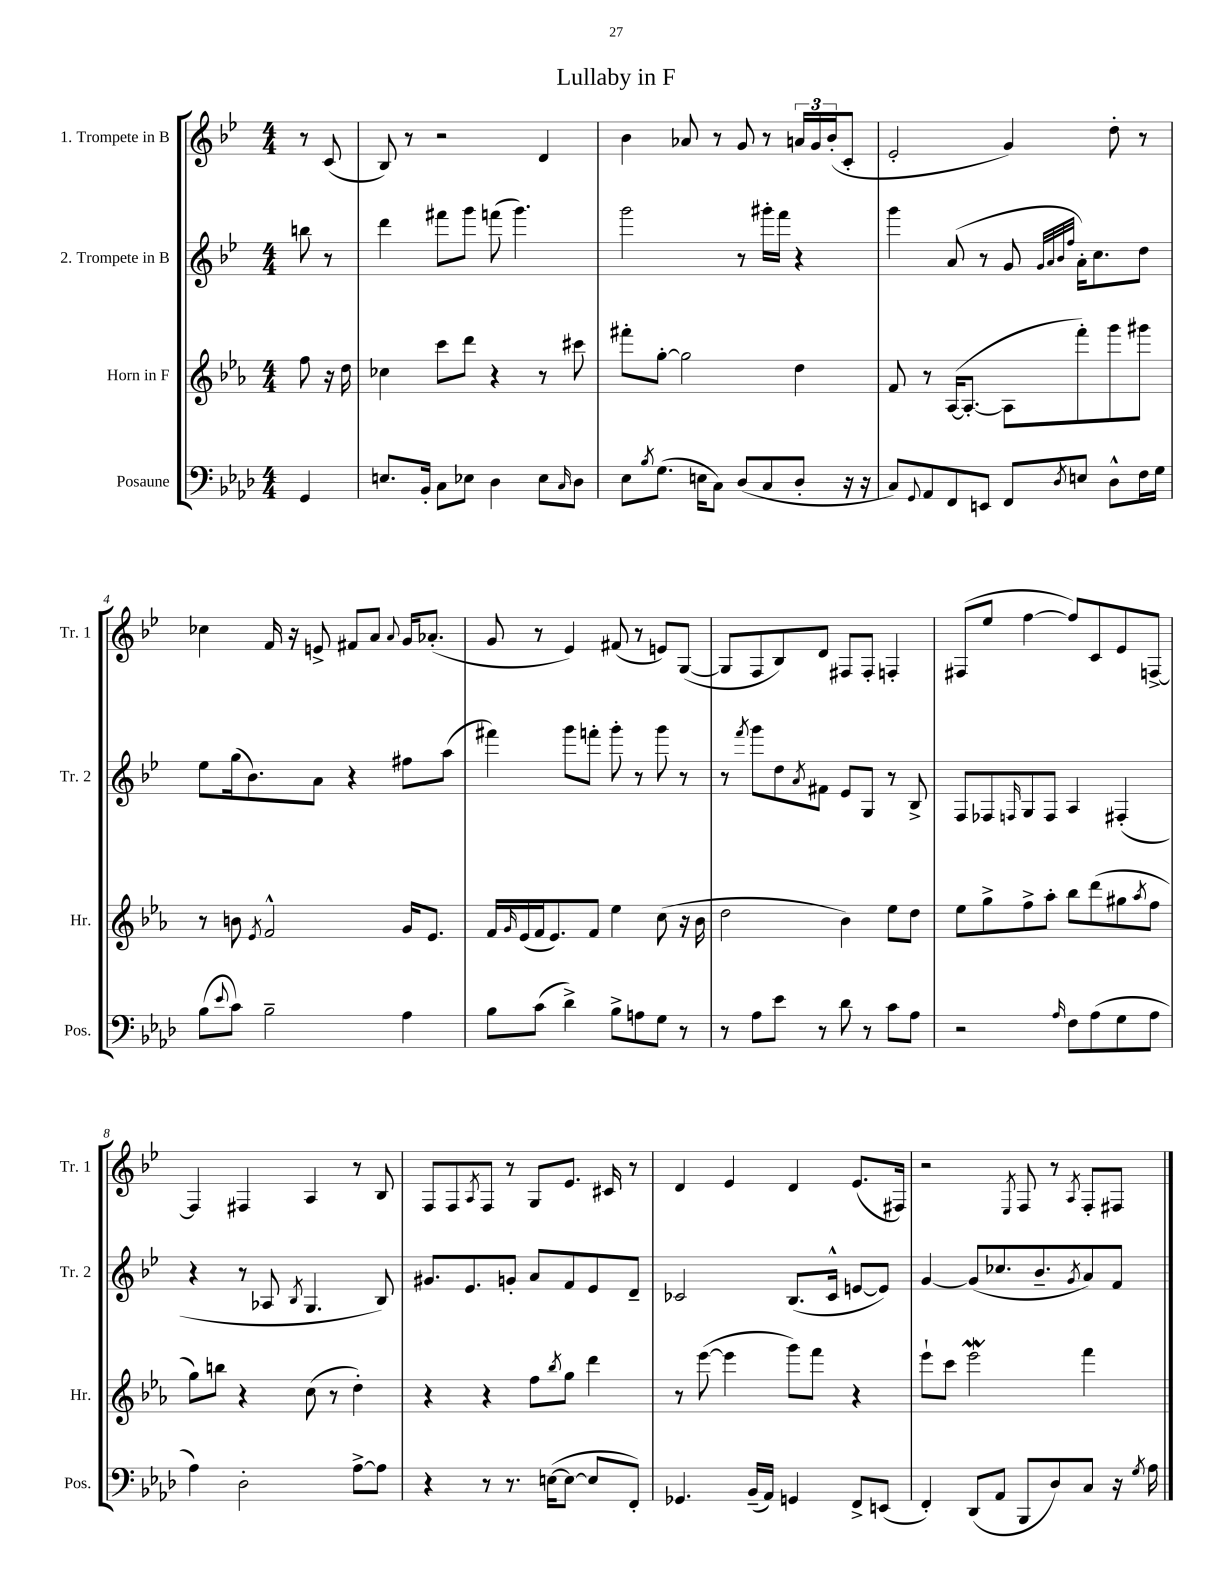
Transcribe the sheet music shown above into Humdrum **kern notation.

**kern	**kern	**kern	**kern
*staff4	*staff3	*staff2	*staff1
*clefF4	*clefG2	*clefG2	*clefG2
*k[b-e-a-d-]	*k[b-e-a-]	*k[b-e-]	*k[b-e-]
*M4/4	*M4/4	*M4/4	*M4/4
4GG/	8ff\	8bb\	8r
.	16r	8r	(8c/
.	16dd\	.	.
=	=	=	=
8.E/L	4cc-\	4ddd\	8B-/)
.	.	.	8r
16BB-'/Jk	.	.	.
8C\L	8ccc\L	8fff#\L	2r
8E-\J	8ddd\J	8ggg\J	.
4D-\	4r	(8fff\	.
.	.	4.ggg\)	.
8E-\L	8r	.	4d/
16qqC/	.	.	.
8D-\J	8ccc#\	.	.
=	=	=	=
8E-\L	8fff#'\L	2ggg\	4b-\
8qB-/	.	.	.
(8.G\J	[8gg'\J	.	.
.	2gg\]	.	8a-/
16E\LK	.	.	.
8C\J)	.	.	8r
(8D-/L	.	8r	8g/
8C/	.	16ggg#'\LL	8r
.	.	16fff\JJ	.
8D-'/J	4dd\	4r	24a/LL
.	.	.	24g/
.	.	.	(24b-'/J
16r	.	.	8c'/J
16r	.	.	.
=	=	=	=
8C/L)	8f/	4ggg\	2e-'/
8qqGG/	.	.	.
8AA-/	8r	.	.
8FF/	([16A-/LK	(8a/	.
.	8.A-'/_J	.	.
8EE/J	.	8r	.
8FF/L	8A-\]L	8g/	4g/)
.	.	32qqg/LLL	.
.	.	32qqa/	.
.	.	32qqb-/	.
8qD-/	.	32qqff/JJJ	.
8E/J	8fff'\)	16a'\LK)	.
.	.	8.cc\	.
8D-^^\L	8ggg\	.	8dd'\
16F\L	8ggg#\J	8dd\J	8r
16G\JJ	.	.	.
=	=	=	=
(8B-\L	8r	8ee-\L	4cc-\
8qqe-/	.	.	.
8c\J)	8b\	(16gg\k	.
.	.	8.b-\)	.
.	8qe-/	.	.
2B-~\	2f^^/	.	16f/
.	.	.	16r
.	.	8a\J	8e^/
.	.	4r	8f#/L
.	.	.	8a/J
.	.	.	8qqa/
4A-\	16g/LK	8ff#\L	16g/LK
.	8.e-/J	.	(8.a-'/J
.	.	(8aa\J	.
=	=	=	=
8B-\L	16f/LL	4fff#\)	8g/
.	16qqg/	.	.
.	(16e-/	.	.
(8c\J	16f/J	.	8r
.	8.e-/)	.	.
4d-^\)	.	8ggg\L	4e-/)
.	8f/J	8fff'\J	.
8B-^\L	4ee-\	8ggg'\	(8f#/
8A\	.	8r	8r
8G\J	(8cc\	8ggg\	8e/L)
8r	16r	8r	([8G/J
.	16b-\	.	.
=	=	=	=
8r	2dd\	8r	8G/]L
.	.	8qfff/	.
8A-\L	.	8ggg\L	8F/
8e-\J	.	8dd\	8B-/)
.	.	8qa/	.
8r	.	8f#\J	8d/J
8d-\	4b-\)	8e-/L	8F#/L
8r	.	8G/J	8F#'/J
8c\L	8ee-\L	8r	4F'/
8A-\J	8dd\J	8B-^/	.
=	=	=	=
2r	8ee-\L	8F/L	(8F#/L
.	8gg^\	8F-/	8ee-/J
.	.	16qqF/	.
.	8ff^\	8G/	[4ff\
.	8aa-'\J	8F/J	.
16qqA-/	.	.	.
8F\L	8bb-\L	4A/	8ff/]L)
(8A-\	(8ddd\	.	8c/
8G\	8gg#\	(4F#'/	8e-/
.	8qaa-/	.	.
8A-\J	8ff\J	.	[8F^/J
=	=	=	=
4A-\)	8gg\L)	4r	4F/]
.	8bb\J	.	.
2D-'\	4r	8r	4F#/
.	.	8A-/	.
.	.	8qB-/	.
.	(8cc\	4.G/	4A/
.	8r	.	.
[8A-^\L	4dd'\)	.	8r
8A-\]J	.	8B-/)	8B-/
=	=	=	=
4r	4r	8.g#/L	8F/L
.	.	.	8F/
.	.	8.e-/	.
.	.	.	8qA/
8r	4r	.	8F/J
8.r	.	8g'/J	8r
.	8ff\L	8a/L	8G/L
([16E\LK	.	.	.
.	8qbb-/	.	.
8E\_J	8gg\J	8f/	8.e-/J
8E/]L	4ddd\	8e-/	.
.	.	.	16c#/
8FF'/J)	.	8d~/J	8r
=	=	=	=
4.GG-/	8r	2c-/	4d/
.	([8eee-\	.	.
.	4eee-\]	.	4e-/
(16BB-~/LL	.	.	.
16AA-/JJ)	.	.	.
4GG/	8ggg\L)	(8.B-/L	4d/
.	8fff\J	.	.
.	.	16c-^^/Jk	.
8FF^/L	4r	[8e/L	(8.e-/L
(8EE/J	.	8e/]J)	.
.	.	.	16F#/Jk)
=	=	=	=
4FF'/)	8eee-`\L	[4g/	2r
.	8ccc\J	.	.
(8DD-/L	2eee-\	(8g/]L	.
8AA-/J	.	8.cc-/	.
.	.	.	8qE-/
8BBB-/L	.	.	8F/
.	.	8.b-~/	.
8D-/)	.	.	8r
.	.	8qg/	8qA/
8C/J	4fff\	8a/)	8F'/L
16r	.	8f/J	8F#/J
8qG/	.	.	.
16A-\	.	.	.
==	==	==	==
*-	*-	*-	*-
